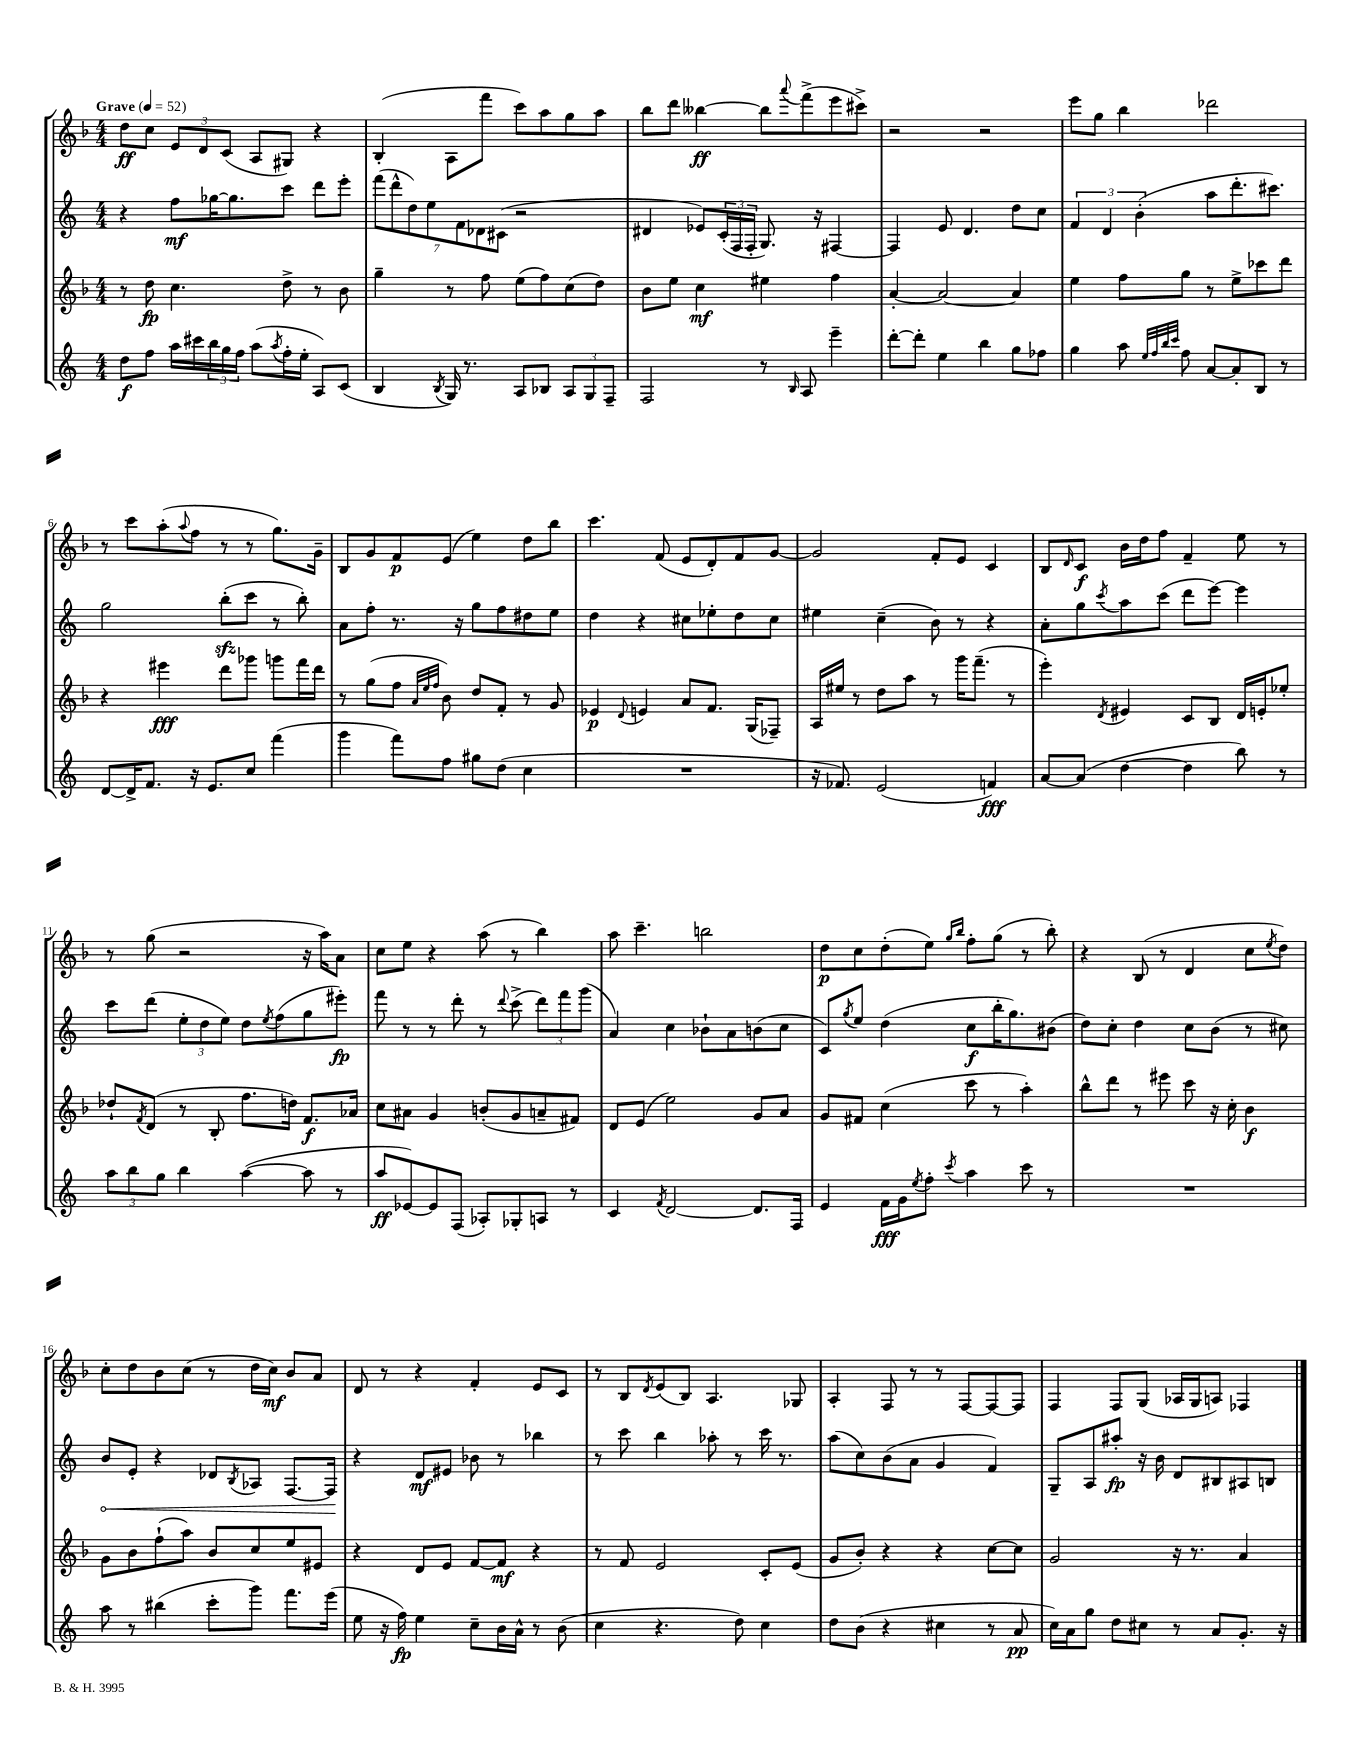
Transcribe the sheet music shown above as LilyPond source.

<<
\new StaffGroup <<
\new Staff = "s0" {
    \clef treble \key f \major \numericTimeSignature \time 4/4 \tempo "Grave" 4 = 52
    d''8\ff c''8 \tuplet 3/2 { e'8 d'8 c'8( } a8 gis8) r4 |
    bes4-.( a8 f'''8 c'''8) a''8 g''8 a''8 |
    bes''8 d'''8 beses''4~\ff beses''8 \appoggiatura { a'''8 } f'''8->( e'''8 cis'''8->) |
    r2 r2 |
    e'''8 g''8 bes''4 des'''2 |
    r8 c'''8 a''8-.( \appoggiatura { a''8 } f''8 r8 r8 g''8.) g'16-- |
    bes8 g'8 f'8\p e'8( e''4) d''8 bes''8 |
    c'''4. f'8( e'8 d'8-.) f'8 g'8~ |
    g'2 f'8-. e'8 c'4 |
    bes8 \grace { d'16 } c'8\f bes'16 d''16 f''8 f'4-- e''8 r8 |
    r8 g''8( r2 r16 a''16) a'8 |
    c''8 e''8 r4 a''8( r8 bes''4) |
    a''8 c'''4.-- b''2 |
    d''8\p c''8 d''8-.( e''8) \grace { g''16 bes''16 } f''8-. g''8( r8 bes''8-.) |
    r4 bes8( r8 d'4 c''8 \acciaccatura { e''8 } d''8) |
    c''8-. d''8 bes'8 c''8( r8 d''16 c''16\mf) bes'8 a'8 |
    d'8 r8 r4 f'4-. e'8 c'8 |
    r8 bes8 \acciaccatura { d'8 } e'8( bes8) a4. ges8 |
    a4-. f8 r8 r8 f8~ f8~ f8 |
    f4 f8 g8( aes16 g16 a8) fes4 \bar "|." |
}
\new Staff = "s1" {
    \clef treble \key c \major \numericTimeSignature \time 4/4
    r4 f''8\mf ges''16~ ges''8. c'''8 d'''8 e'''8-. |
    \tuplet 7/4 { f'''8( d'''8-^ d''8) e''8 f'8 des'8 cis'8( } r2 |
    dis'4 ees'8) \tuplet 3/2 { c'16-.( f16 f16-. } g8.) r16 fis4~ |
    fis4 e'8 d'4. d''8 c''8 |
    \tuplet 3/2 { f'4 d'4 b'4-.( } a''8 d'''8.-. cis'''8.) |
    g''2 b''8-.\sfz( c'''8 r8 b''8-.) |
    a'8 f''8-. r8. r16 g''8 f''8 dis''8 e''8 |
    d''4 r4 cis''8 ees''8-. d''8 cis''8 |
    eis''4 c''4--( b'8) r8 r4 |
    a'8-. g''8 \acciaccatura { c'''8 } a''8 c'''8( d'''8 e'''8~) e'''4 |
    c'''8 d'''8( \tuplet 3/2 { e''8-. d''8 e''8) } d''8 \acciaccatura { e''8 } f''8( g''8 eis'''8-.\fp) |
    f'''8 r8 r8 d'''8-. r8 \appoggiatura { d'''8 } c'''8->( \tuplet 3/2 { d'''8) f'''8 g'''8( } |
    a'4) c''4 bes'8-! a'8 b'8( c''8 |
    c'8) \acciaccatura { g''8 } e''8 d''4( c''8\f b''16-. g''8.) bis'8( |
    d''8) c''8-. d''4 c''8 b'8( r8 cis''8) |
    \once \override Hairpin.circled-tip = ##t b'8\< e'8-. r4 des'8 \acciaccatura { b8 } aes8 f8.~ f16\! |
    r4 d'8\mf eis'8 bes'8 r8 bes''4 |
    r8 c'''8 b''4 aes''8-. r8 c'''16 r8. |
    a''8( c''8) b'8( a'8 g'4 f'4) |
    g8-- a8 ais''8-.\fp r16 b'16 d'8 bis8 ais8 b8 \bar "|." |
}
\new Staff = "s2" {
    \clef treble \key f \major \numericTimeSignature \time 4/4
    r8 d''8\fp c''4. d''8-> r8 bes'8 |
    g''4-- r8 f''8 e''8( f''8) c''8( d''8) |
    bes'8 e''8 c''4\mf eis''4 f''4 |
    a'4~-. a'2~ a'4 |
    e''4 f''8 g''8 r8 e''8-> ces'''8 d'''8 |
    r4 eis'''4\fff d'''8 ges'''8 g'''8 f'''16 d'''16 |
    r8 g''8( f''8 \grace { a'32 e''32 f''32 } bes'8) d''8 f'8-. r8 g'8 |
    ees'4\p \appoggiatura { d'8 } e'4 a'8 f'8. g16( fes8--) |
    a16 eis''16 r8 d''8 a''8 r8 g'''16 f'''8.--( r8 |
    e'''4-.) \acciaccatura { d'8 } eis'4 c'8 bes8 d'16 e'16-. ees''8-. |
    des''8-! \acciaccatura { f'8 } d'8( r8 bes8-. f''8. d''16) f'8.\f aes'16 |
    c''8 ais'8 g'4 b'8-.( g'8 a'8-- fis'8) |
    d'8 e'8( e''2) g'8 a'8 |
    g'8 fis'8 c''4( c'''8 r8 a''4-.) |
    bes''8-^ d'''8 r8 eis'''8 c'''8 r16 c''16-. bes'4\f |
    g'8 bes'8 f''8-!( a''8) bes'8 c''8 e''8 eis'8 |
    r4 d'8 e'8 f'8~ f'8\mf r4 |
    r8 f'8 e'2 c'8-. e'8( |
    g'8 bes'8-.) r4 r4 c''8~ c''8 |
    g'2 r16 r8. a'4 \bar "|." |
}
\new Staff = "s3" {
    \clef treble \key c \major \numericTimeSignature \time 4/4
    d''8\f f''8 a''16 cis'''16 \tuplet 3/2 { b''16 g''16 f''16 } a''8( \acciaccatura { a''8 } f''16-. e''16-. a8) c'8( |
    b4 \acciaccatura { b8 } g16) r8. a8 bes8 \tuplet 3/2 { a8 g8 f8-- } |
    f2 r8 \grace { b16 } a8 e'''4-- |
    d'''8~-. d'''8-. e''4 b''4 g''8 fes''8 |
    g''4 a''8 \grace { e''32 f''32 b''32 c'''32 } f''8 a'8~ a'8-. b8 r8 |
    d'8~ d'16-> f'8. r16 e'8. c''8 f'''4( |
    g'''4 f'''8) f''8 gis''8 d''8( c''4 |
    R1 |
    r16 fes'8.) e'2( f'4\fff) |
    a'8~ a'8( d''4~ d''4 b''8) r8 |
    \tuplet 3/2 { a''8 b''8 g''8 } b''4 a''4~( a''8 r8 |
    a''8\ff ees'8~) ees'8 f8( aes8-.) ges8-. a8 r8 |
    c'4 \acciaccatura { f'8 } d'2~ d'8. f16 |
    e'4 f'16\fff g'16 \acciaccatura { e''8 } f''8-. \acciaccatura { c'''8 } a''4 c'''8 r8 |
    R1 |
    a''8 r8 bis''4( c'''8-. g'''8) f'''8. e'''16( |
    e''8 r16 f''16\fp) e''4 c''8-- b'16 a'16-^ r8 b'8( |
    c''4 r4. d''8) c''4 |
    d''8 b'8( r4 cis''4 r8 a'8\pp |
    c''16) a'16 g''8 d''8 cis''8 r8 a'8 g'8.-. r16 \bar "|." |
}
>>
>>
